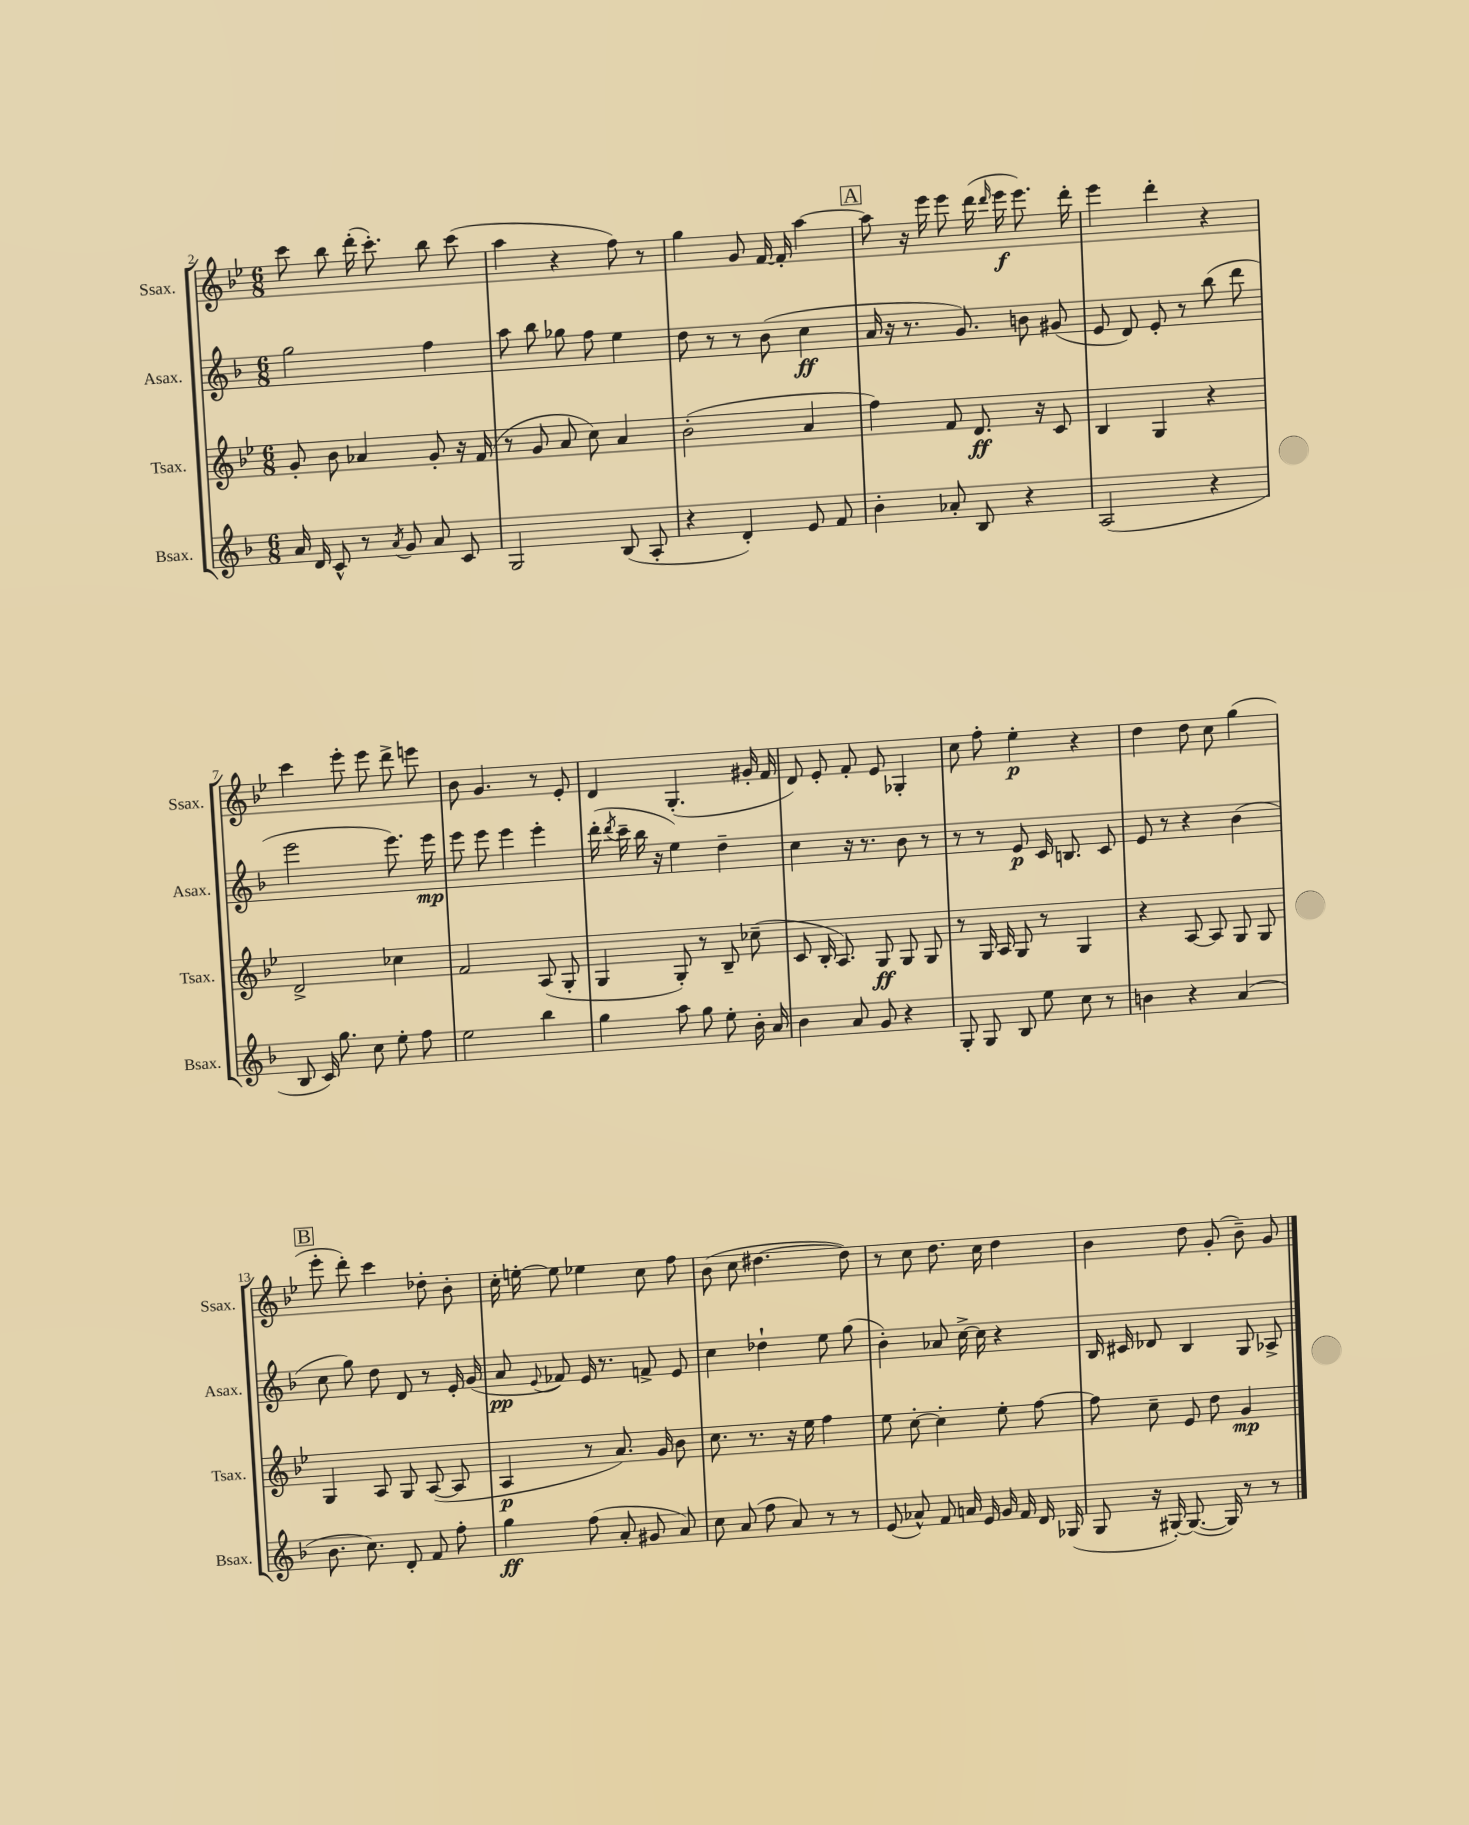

**kern	**kern	**kern	**kern
*staff4	*staff3	*staff2	*staff1
*clefG2	*clefG2	*clefG2	*clefG2
*k[b-]	*k[b-e-]	*k[b-]	*k[b-e-]
*M6/8	*M6/8	*M6/8	*M6/8
16a	8g'	2gg	8ccc
16d	.	.	.
8c^^	8b-	.	8bb-
8r	4a-	.	(16ddd'
.	.	.	8.ccc')
8qa	.	.	.
8g	.	.	.
8a	8g'	4ff	8bb-
8c	16r	.	(8ccc
.	(16f	.	.
=	=	=	=
2G	8r	8aa	4aa
.	8g	8bb-	.
.	8a	8gg-	4r
.	8cc)	8ff	.
(8B-	4a	4ee	8ff)
8A'	.	.	8r
=	=	=	=
4r	(2b-'	8dd	4gg
.	.	8r	.
4d')	.	8r	8g
.	.	(8b-	[16f
.	.	.	16f']
8e	4a	4cc	[4aa
8f	.	.	.
=	=	=	=
4b-'	4ff)	16a	8aa]
.	.	16r	.
.	.	8.r	16r
.	.	.	16eee-
8a-'	8f	.	8eee-
.	.	8.g)	.
8B-	8.d	.	(16ddd
.	.	.	16qqddd
.	.	.	16eee-
4r	.	8b	8.eee-)
.	16r	.	.
.	8c	(8g#	.
.	.	.	16ddd'
=	=	=	=
(2A	4B-	8e	4eee-
.	.	8d)	.
.	4G	8e'	4ddd'
.	.	8r	.
4r	4r	(8bb-	4r
.	.	8ddd	.
=	=	=	=
8B-	2d^	2eee	4ccc
16c)	.	.	.
8.gg	.	.	.
.	.	.	8eee-'
8cc	.	.	8eee-
8ee'	4cc-	8.eee)	8ddd^
8ff	.	.	8eee
.	.	16eee	.
=	=	=	=
2ee	2f	8eee	8b-
.	.	8eee	4.g
.	.	4eee	.
4bb-	(8A	4eee'	8r
.	8G'	.	8e-'
=	=	=	=
4gg	4G	(16ddd'	4d
.	.	8qddd	.
.	.	16ccc~	.
.	.	16bb-	.
.	.	16r	.
8aa	8G')	4ee)	(4.G'
8gg	8r	.	.
8ee'	8B-~	4dd~	.
16b-'	(8cc-~	.	16g#'
16a	.	.	16f
=	=	=	=
4b-	8c	4cc	8d)
.	16B-'	.	8e-'
.	8.A)	.	.
8a	.	16r	8f'
.	.	8.r	.
8g	8G	.	8e-
4r	8G	8b-	4G-'
.	8G	8r	.
=	=	=	=
8G'	8r	8r	8cc
8G	16G	8r	8ff'
.	16A	.	.
8B-	8G	8e	4ee-'
8ee	8r	16c	.
.	.	8.B	.
8cc	4G	.	4r
8r	.	8c	.
=	=	=	=
4b	4r	8e	4dd
.	.	8r	.
4r	[8A	4r	8dd
.	8A]	.	8cc
(4a	8G	(4b-	(4gg
.	8G	.	.
=	=	=	=
8.b-	4G	8cc	8eee-'
.	.	8gg)	8ddd')
8.cc)	.	.	.
.	8A	8dd	4ccc
8d'	8G	8d	.
8f	([8A	8r	8dd-'
8ff'	8A]	16e'	8b-'
.	.	(16g	.
=	=	=	=
4gg	4A	8a	16cc'
.	.	.	[16ee'
.	.	8qqe	.
.	.	8f-)	8ee]
(8ff	8r	16e	4ee-
.	.	8.r	.
8a'	8.a)	.	.
8g#	.	8f^	8cc
.	16g	.	.
8a)	8b-	8e	8ff
=	=	=	=
8cc	8.cc	4cc	(8b-
(8a	.	.	8cc
.	8.r	.	.
8ff	.	4dd-`	[4.dd#
8a)	16r	.	.
.	16ee-	.	.
8r	4ff	8ee	.
8r	.	(8gg	8dd#])
=	=	=	=
(8e	8ee-	4b-')	8r
8a-^^)	[8cc'	.	8cc
8f	4cc']	8a-	8.dd
16a	.	[16cc^	.
16e	.	16cc]	16cc
16g	8ee-'	4r	4dd
16f	.	.	.
16d	[8ff	.	.
(16G-	.	.	.
=	=	=	=
8G	8ff]	16B-	4b-
.	.	16c#	.
16r	8cc~	8d-	.
[16G#')	.	.	.
(8.G#_	8e-	4B-	8dd
.	8dd	.	(8g'
16G#])	.	.	.
8r	4g	8G	8b-~)
8r	.	8A-^	8g
==	==	==	==
*-	*-	*-	*-
